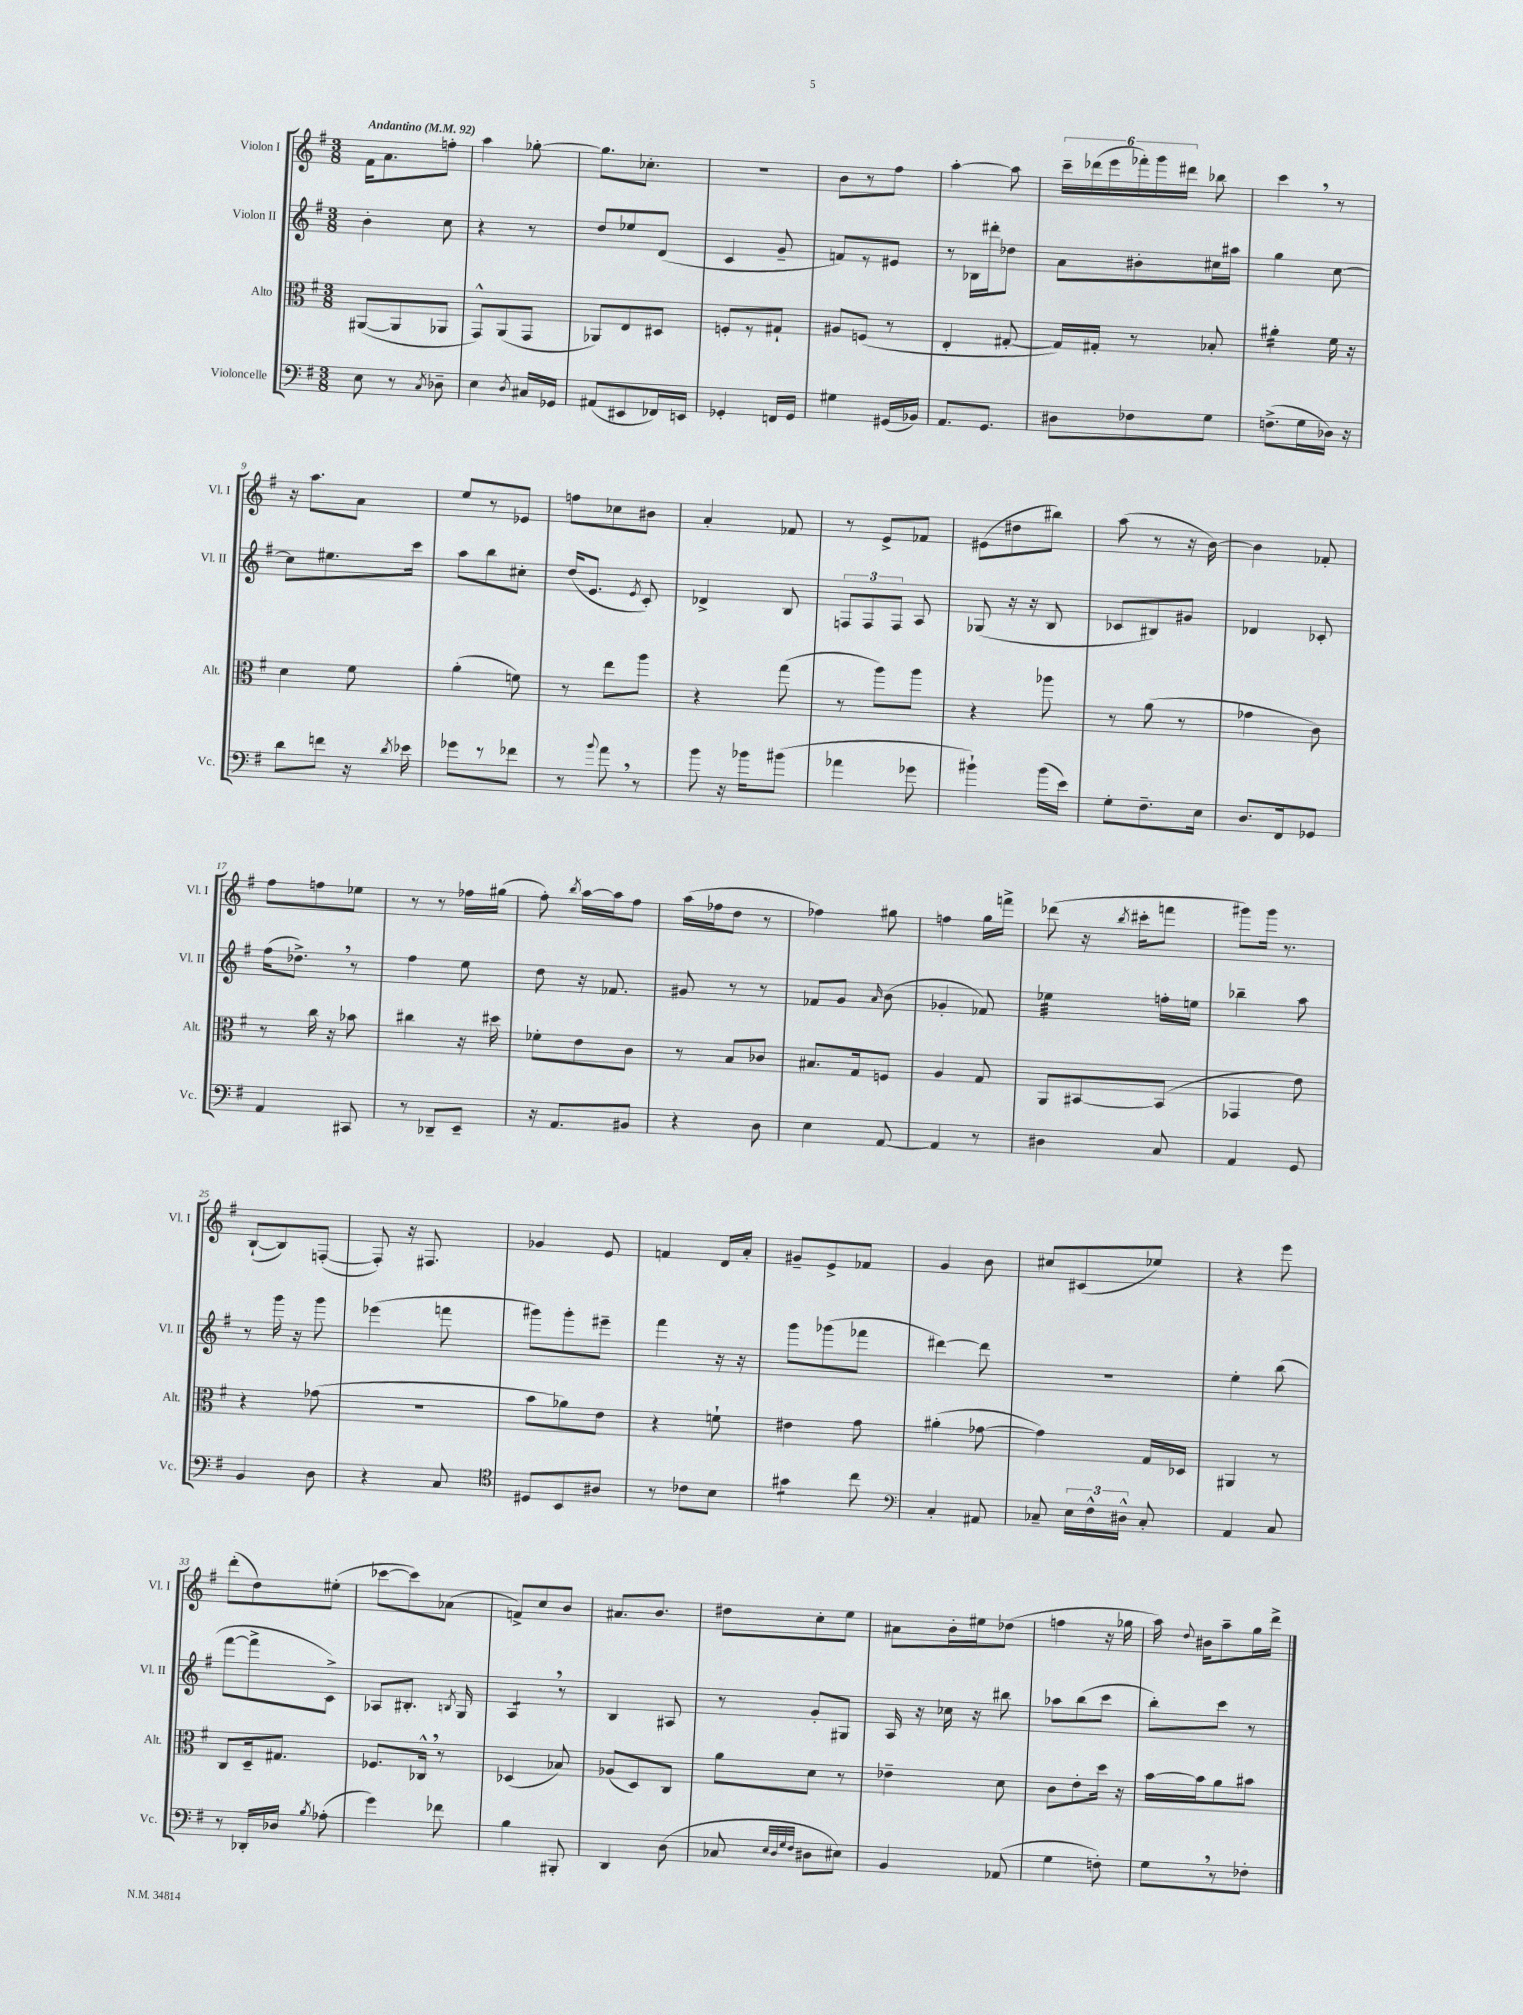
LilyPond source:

<<
\new StaffGroup <<
\new Staff = "s0" \with { instrumentName = "Violon I" shortInstrumentName = "Vl. I" } {
    \clef treble \key g \major \numericTimeSignature \time 3/8 \tempo "Andantino" 4 = 92
    \autoBeamOff fis'16[ a'8. f''8]-. |
    a''4 ges''8~-. |
    ges''8.[ ces''8.]-. |
    R4. |
    b'8[ r8 fis''8] |
    a''4~-. a''8 |
    \tuplet 6/4 { c'''16[-- des'''16( e'''16 fes'''16-.) g'''16 dis'''16] } bes''8 |
    c'''4 \breathe r8 |
    r16 a''8.[ a'8] |
    e''8[ r8 ees'8] |
    f''8[ ces''8 bis'8] |
    a'4-. fes'8 |
    r8 e'8[-> fes'8] |
    eis'8[( dis''8 bis''8]) |
    a''8( r8 r16 b'16~) |
    b'4 fes'8-. |
    fis''8[ f''8 ees''8] |
    r8 r8 fes''16[ gis''16]( |
    fis''8-.) \acciaccatura { b''8 } a''16[~ a''16 fis''8] |
    a''16[( fes''16 d''8] r8 |
    fes''4) gis''8 |
    f''4 g''16[ f'''16]-> |
    des'''8( r16 \acciaccatura { b''8 } cis'''16[-. f'''8] |
    gis'''8[) gis'''16] r8. |
    b8[~-!( b8) f8]~-.( |
    f8-.) r16 fis8. |
    ges'4 e'8 |
    f'4 d'16[ a'16]-. |
    gis'8[-- e'8-> fes'8] |
    g'4 b'8 |
    cis''8[ cis'8( ees''8]) |
    r4 e'''8 |
    d'''8[-.( d''8) eis''8]-.( |
    ces'''8[~ ces'''8) aes'8]( |
    f'8[->) c''8 b'8] |
    ais'8.[ b'8.] |
    dis''8[ c''8-. e''8] |
    ais'8[ b'16-. eis''16 des''8]( |
    f''4 r16 ges''16 |
    a''16) \appoggiatura { d''8 } bis'16[ a''8-- g''16 d'''16]-> \bar "|." |
}
\new Staff = "s1" \with { instrumentName = "Violon II" shortInstrumentName = "Vl. II" } {
    \clef treble \key g \major \numericTimeSignature \time 3/8
    \autoBeamOff b'4-. c''8 |
    r4 r8 |
    d''8[ ees''8 d'8]( |
    c'4 g'8-- |
    f'8[) r8 eis'8] |
    r8 bes16[ dis'''16-. des''8] |
    a'8[ bis'8-. cis''16 ais''16] |
    g''4 c''8~ |
    c''8[ eis''8. c'''16] |
    a''8[ b''8 cis''8]-. |
    d''16[( e'8.] \acciaccatura { e'8 } c'8-.) |
    des'4-> b8 |
    \tuplet 3/2 { f8[ f8 f8] } a8 |
    ges8( r16 r16 b8 |
    ces'8[ bis8) gis'8] |
    des'4 ces'8-. |
    fis''16[( des''8.]->) \breathe r8 |
    fis''4 e''8 |
    d''8 r16 fes'8. |
    gis'8 r8 r8 |
    fes'8[ g'8] \grace { a'16 } b'8( |
    ges'4-. fes'8) |
    ees''4:32 f''16[-. e''16] |
    bes''4-- a''8 |
    r8 g'''16 r16 g'''8 |
    ees'''4( f'''8 |
    gis'''8[) gis'''8-. eis'''8]-- |
    fis'''4 r16 r16 |
    g'''8[ ges'''8( fes'''8] |
    dis'''4~) dis'''8 |
    R4. |
    e''4-. b''8( |
    fis'''8[~ fis'''8-> c'8]->) |
    aes8[ bis8.]-. \acciaccatura { b8 } g16 |
    a4:8 \breathe r8 |
    b4 ais8 |
    r8 g'8[-. gis8] |
    a16 r16 ces''16 r16 bis''8 |
    aes''8[ b''8( c'''8] |
    b''8[-.) c'''8] r8 \bar "|." |
}
\new Staff = "s2" \with { instrumentName = "Alto" shortInstrumentName = "Alt." } {
    \clef alto \key g \major \numericTimeSignature \time 3/8
    \autoBeamOff ais,8[~( ais,8 aes,8] |
    g,8[-^) a,8( g,8] |
    aes,8[) e8 dis8] |
    f8[-. r8 gis8]-! |
    ais8[ f8]( r8 |
    e4-. gis8~-. |
    gis16[) gis16]-. r8 bes8-. |
    ais'4:16-. fis'16 r16 |
    d'4 fis'8 |
    a'4-.( f'8) |
    r8 e''8[ a''8] |
    r4 g''8( |
    r8 a''8[) a''8] |
    r4 aes''8 |
    r8 a'8( r8 |
    ges'4 c'8) |
    r8 c''16 r16 bes'8 |
    cis''4 r16 dis''16 |
    fes'8[-. e'8 c'8] |
    r8 b8[ ces'8] |
    bis8.[ g16 f8] |
    a4 g8 |
    a,8[ bis,8~ bis,8]( |
    ges,4 e'8) |
    r4 ges'8( |
    R4. |
    b'8[ aes'8) e'8] |
    r4 f'8-! |
    eis'4 g'8 |
    ais'4-.( ges'8~ |
    ges'4) g16[ des16] |
    ais,4 r8 |
    c8[ d16-- gis8.] |
    fes8.[ ces16]-^ \breathe r8 |
    des4( bes8) |
    aes8[( d8) c8] |
    a'8[ d'8] r8 |
    ees'4-- d'8 |
    c'8[ e'8-. d''16] r16 |
    b'16[~ b'16 a'8 bis'8] \bar "|." |
}
\new Staff = "s3" \with { instrumentName = "Violoncelle" shortInstrumentName = "Vc." } {
    \clef bass \key g \major \numericTimeSignature \time 3/8
    \autoBeamOff e8 r8 \acciaccatura { c8 } des8-- |
    e4 \acciaccatura { d8 } cis16[ ges,16] |
    ais,8[( eis,8 fes,16) e,16] |
    ges,4-. f,16[ ges,16] |
    gis4 gis,16[( bes,16]) |
    a,8.[ g,8.] |
    dis8[ fes8 g8] |
    f8.[->( g16 des16]) r16 |
    d'8[ f'8] r16 \acciaccatura { d'8 } ees'16 |
    ges'8[ r8 fes'8] |
    r8 \appoggiatura { b'8 } a'8 \breathe r8 |
    b'8 r16 bes'16[ bis'8]( |
    aes'4 ges'8 |
    bis'4-!) bis'16[( e'16]) |
    g8[-. fis8.-- e16] |
    d8.[ fis,16 ges,8] |
    a,4 cis,8 |
    r8 des,8[-- e,8]-- |
    r16 a,8.[ bis,8] |
    r4 d8 |
    e4 a,8~ |
    a,4 r8 |
    dis4 c8 |
    a,4 g,8 |
    b,4 d8 |
    r4 c8 |
    \clef tenor dis8[ b,8 ais8] |
    r8 ces'8[ b8] |
    gis'4:8 c''8 |
    \clef bass c4-. ais,8 |
    ces8-- \tuplet 3/2 { e16[ fis16-^ dis16]-^ } ces8-. |
    a,4 c8 |
    r8 des,16[-. des16] \acciaccatura { b8 } aes8-.( |
    g'4) fes'8 |
    b4 bis,,8-. |
    d,4 d8( |
    ces8 \grace { e32[ d32 g32 fis32] } dis8[ eis8]) |
    b,4 aes,8( |
    g4 f8-.) |
    g8[ \breathe r8 fes8]-. \bar "|." |
}
>>
>>
